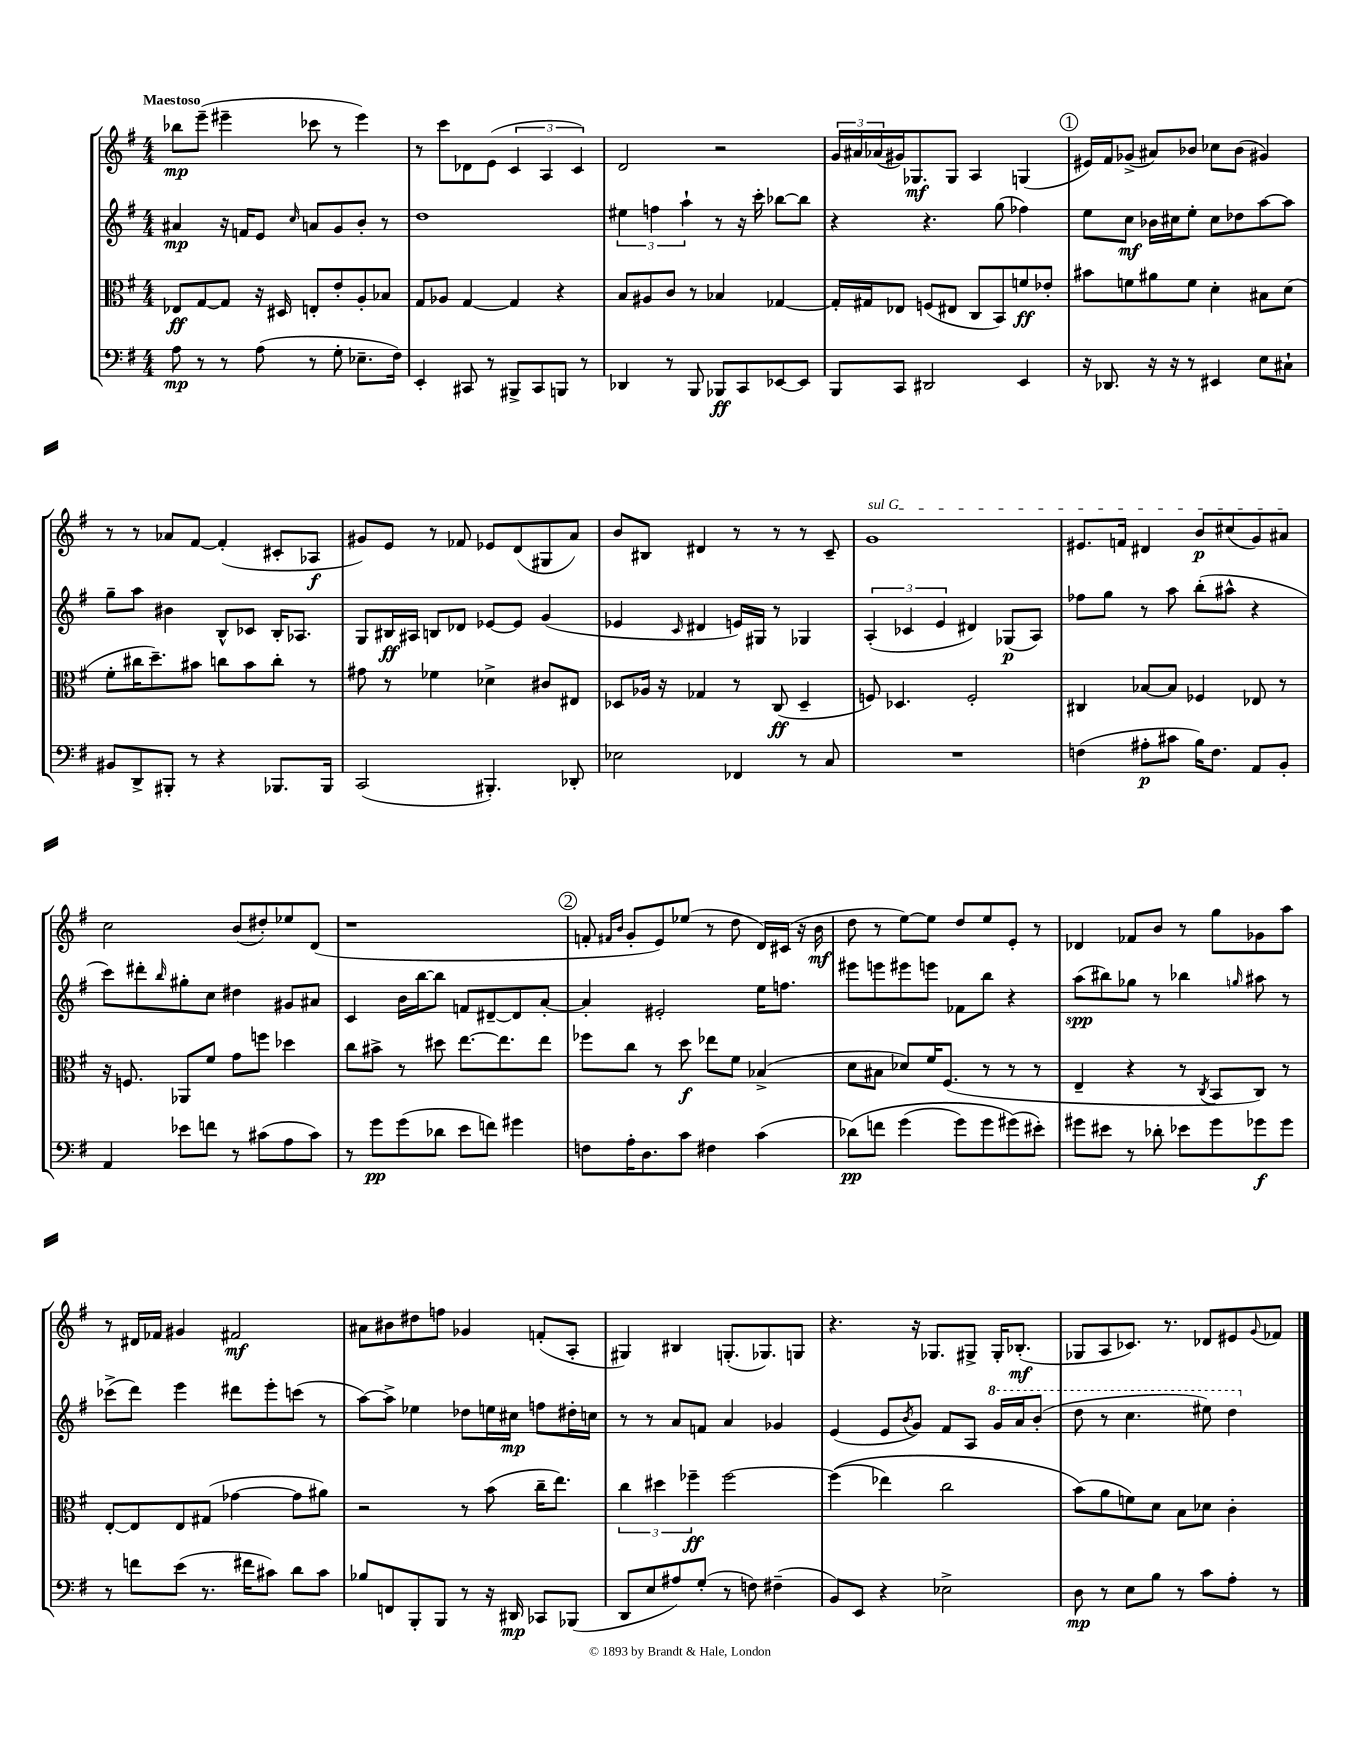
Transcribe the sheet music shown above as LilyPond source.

<<
\new StaffGroup <<
\new Staff = "s0" {
    \clef treble \key g \major \numericTimeSignature \time 4/4 \tempo "Maestoso"
    bes''8\mp e'''8--( eis'''4-- ces'''8 r8 eis'''4) |
    r8 c'''8 des'8 e'8( \tuplet 3/2 { c'4 a4 c'4) } |
    d'2 r2 |
    \tuplet 3/2 { g'16 ais'16 aes'16( } gis'16) ges8.\mf ges8 a4 g4( |
    \mark \markup { \circle "1" } eis'16) fis'16 ges'8->( ais'8) bes'8 ces''8 bes'8( gis'4) |
    r8 r8 aes'8 fis'8~ fis'4-.( cis'8-. aes8\f |
    gis'8) e'8 r8 fes'8 ees'8 d'8( gis8 a'8) |
    b'8 bis8 dis'4 r8 r8 r8 c'8-- |
    \once \override TextSpanner.bound-details.left.text = \markup { \italic "sul G" } g'1\startTextSpan |
    eis'8. f'16 dis'4 b'8\p cis''8( g'8) ais'8\stopTextSpan |
    c''2 b'8( dis''8-.) ees''8 d'8( |
    r1 |
    \mark \markup { \circle "2" } f'8-. \grace { fis'16 b'16 } g'8-. e'8) ees''8( r8 d''8 d'16) cis'16( r16 b'16\mf |
    d''8 r8 e''8~) e''8 d''8 e''8 e'8-. r8 |
    des'4 fes'8 b'8 r8 g''8 ges'8 a''8 |
    r8 dis'16 fes'16 gis'4 fis'2\mf |
    ais'8 bis'8 dis''8 f''8 ges'4 f'8-.( a8-. |
    gis4) bis4 g8.-.( ges8.) g8 |
    r4. r16 ges8. gis8-> gis16-. bes8.-.\mf( |
    ges8 a8 ces'8.) r8. des'8 eis'8 \appoggiatura { g'8 } fes'8 \bar "|." |
}
\new Staff = "s1" {
    \clef treble \key g \major \numericTimeSignature \time 4/4
    ais'4\mp r16 f'16 e'8 \grace { c''16 } a'8 g'8 b'8-. r8 |
    d''1 |
    \tuplet 3/2 { eis''4 f''4 a''4-! } r8 r16 c'''16-. bes''8~ bes''8 |
    r4 r4. g''8( fes''4) |
    \mark \markup { \circle "1" } e''8 c''8\mf bes'16 cis''16 e''8-. cis''8 des''8 a''8~ a''8 |
    g''8-- a''8 bis'4 b8-^ ces'8 b16-. aes8. |
    g8 bis16\ff ais16 b8 des'8 ees'8~ ees'8 g'4( |
    ees'4 \grace { c'16 } dis'4 e'16) gis16 r8 ges4 |
    \tuplet 3/2 { a4-.( ces'4 e'4 } dis'4) ges8\p( a8) |
    fes''8 g''8 r8 a''8 b''8-.( ais''8-^ r4 |
    c'''8) dis'''8-. \grace { b''16 } gis''8-. c''8 dis''4 gis'8 ais'8 |
    c'4 b'16 b''16~ b''8 f'8 dis'8~-- dis'8 a'8~-. |
    \mark \markup { \circle "2" } a'4-. eis'2-. e''16 f''8. |
    eis'''8 e'''8 eis'''8 e'''8 fes'8 b''8 r4 |
    a''8\spp( bis''8) ges''8 r8 bes''4 \grace { g''16 } ais''8 r8 |
    ces'''8->( d'''8) e'''4 dis'''8 e'''8-. c'''8( r8 |
    a''8~) a''8-> ees''4 des''8 e''16 cis''16\mp f''8 dis''16-. c''16 |
    r8 r8 a'8 f'8 a'4 ges'4 |
    e'4( e'8 \acciaccatura { b'8 } g'8) fis'8 a8 \ottava #1 g''16 a''16 b''8-.( |
    d'''8 r8 c'''4. eis'''8) d'''4 \ottava #0 \bar "|." |
}
\new Staff = "s2" {
    \clef alto \key g \major \numericTimeSignature \time 4/4
    ees8\ff g8~ g8 r16 dis16 e8-. e'8-. a8-. bes8 |
    g8 aes8 g4~ g4 r4 |
    b8 ais8 c'8 r8 bes4 ges4~ |
    ges16-. gis16 ees8 f8( eis8 c8 b,8) f'8\ff ees'8-. |
    \mark \markup { \circle "1" } bis'8 f'8 ais'8 f'8 d'4-. bis8 d'8( |
    fis'8-. cis''16 d''8.--) bis'8 c''8 bis'8 c''8-. r8 |
    gis'8 r8 fes'4 des'4-> cis'8 eis8 |
    des8 aes16 r16 ges4 r8 c8\ff( des4-- |
    f8) des4. f2-. |
    cis4 bes8~ bes8 fes4 ees8 r8 |
    r16 f8. aes,8 fis'8 g'8 f''8 des''4 |
    c''8 bis'8-> r8 dis''8 e''8.~ e''8. e''8 |
    \mark \markup { \circle "2" } fes''8 c''8 r8 d''8\f ees''8 fis'8 bes4->( |
    d'8 bis8 des'8) fis'16 fis8.( r8 r8 r8 |
    e4-- r4 r8 \acciaccatura { c8 } b,8 c8) r8 |
    e8~-. e8 e8 gis8( ges'4~ ges'8 ais'8) |
    r2 r8 b'8( c''16-- e''8.) |
    \tuplet 3/2 { c''4 dis''4 fes''4--\ff } fes''2~ |
    fes''4(\( ees''4) c''2 |
    b'8(\) a'8 f'8) d'8 b8 des'8 c'4-. \bar "|." |
}
\new Staff = "s3" {
    \clef bass \key g \major \numericTimeSignature \time 4/4
    a8\mp r8 r8 a8( r8 g8-. ees8.-- fis16) |
    e,4-. cis,8 r8 bis,,8-> cis,8 b,,8 r8 |
    des,4 r8 b,,8 bes,,8\ff c,8 ees,8~ ees,8 |
    b,,8 c,8 dis,2 e,4 |
    \mark \markup { \circle "1" } r16 des,8. r16 r16 r8 eis,4 e8 cis8-! |
    bis,8 d,8-> bis,,8-. r8 r4 bes,,8. bes,,16 |
    c,2( bis,,4.-.) des,8-. |
    ees2 fes,4 r8 c8 |
    R1 |
    f4( ais8-.\p cis'8 b16) f8. a,8 b,8-. |
    a,4 ees'8 f'8 r8 cis'8( a8 cis'8) |
    r8 g'8\pp g'8( des'8 e'8 f'8) gis'4 |
    \mark \markup { \circle "2" } f8 a16-. d8. c'8 fis4 c'4( |
    des'8\pp)\( f'8 g'4( g'8) g'8 gis'8(\) eis'8-.) |
    gis'8 eis'8 r8 des'8-. ees'8 gis'8 ges'8\f ges'8 |
    r8 f'8 e'8( r8. fis'16 cis'8) d'8 cis'8 |
    bes8 f,8 b,,8-. b,,8 r8 r16 dis,16\mp ces,8 bes,,8( |
    d,8 e8 ais8) g8-.( r8 f8) fis4--( |
    b,8) e,8 r4 ees2-> |
    d8\mp r8 e8 b8 r8 c'8 a8-. r8 \bar "|." |
}
>>
>>
\layout { \context { \Score \remove "Bar_number_engraver" } }
